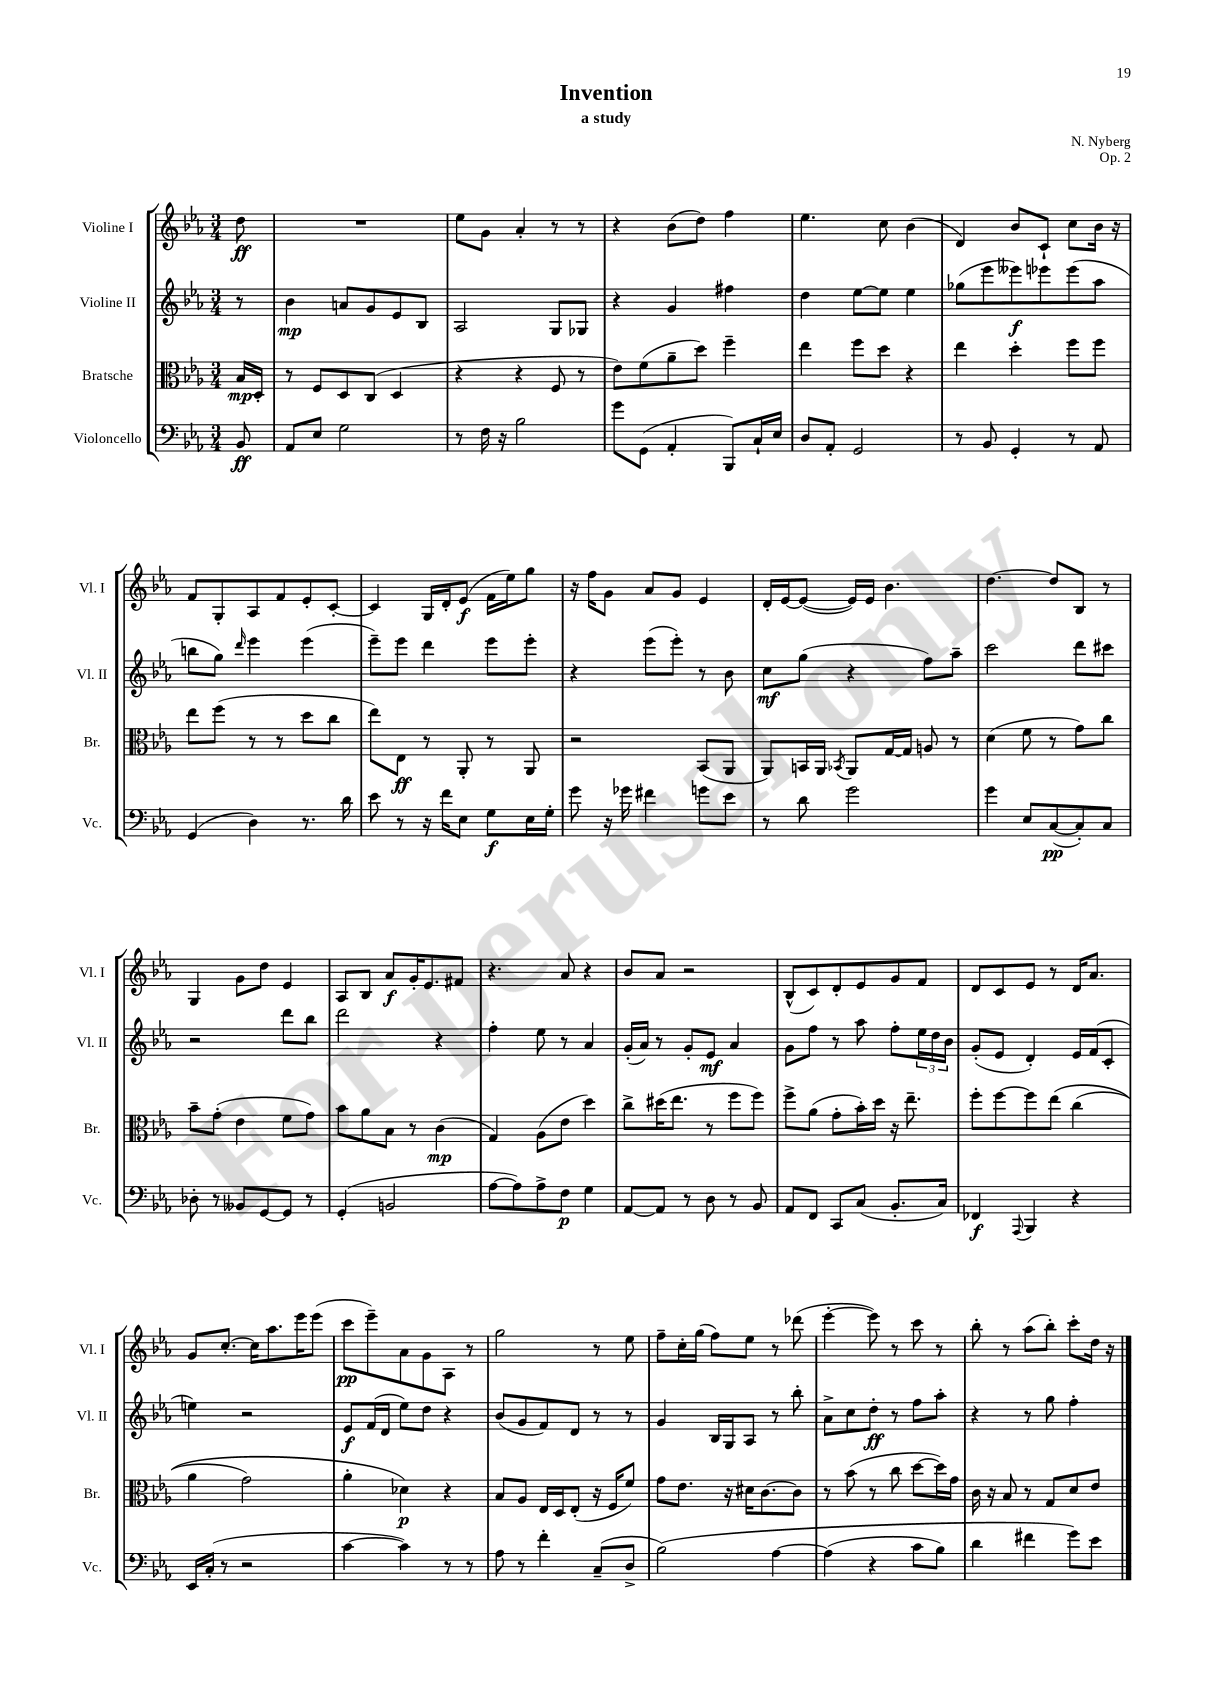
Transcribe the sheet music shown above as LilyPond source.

\header { title = "Invention" composer = "N. Nyberg" subtitle = "a study" opus = "Op. 2" }
<<
\new StaffGroup <<
\new Staff = "s0" \with { instrumentName = "Violine I" shortInstrumentName = "Vl. I" } {
    \clef treble \key ees \major \numericTimeSignature \time 3/4 \partial 8
    d''8\ff |
    R2. |
    ees''8 g'8 aes'4-. r8 r8 |
    r4 bes'8( d''8) f''4 |
    ees''4. c''8 bes'4( |
    d'4) bes'8 c'8-! c''8 bes'16 r16 |
    f'8 g8-. aes8 f'8 ees'8-. c'8~-. |
    c'4 g16 d'16-. ees'8\f( f'16 ees''16) g''8 |
    r16 f''16 g'8 aes'8 g'8 ees'4 |
    d'16-. ees'16~ ees'8~( ees'16) ees'16 bes'4. |
    d''4.~ d''8 bes8 r8 |
    g4 g'8 d''8 ees'4 |
    aes8 bes8 aes'8\f g'16-. ees'8. fis'8 |
    r4. aes'8 r4 |
    bes'8 aes'8 r2 |
    bes8-^( c'8) d'8-. ees'8 g'8 f'8 |
    d'8 c'8 ees'8 r8 d'16 aes'8. |
    g'8 c''8.~-. c''16 aes''8. ees'''16 ees'''8( |
    c'''8\pp ees'''8--) aes'8 g'8 aes8 r8 |
    g''2 r8 ees''8 |
    f''8-- c''16-. g''16( f''8) ees''8 r8 des'''8( |
    ees'''4~-. ees'''8) r8 c'''8 r8 |
    bes''8-. r8 aes''8( bes''8-.) c'''8-. d''16 r16 \bar "|." |
}
\new Staff = "s1" \with { instrumentName = "Violine II" shortInstrumentName = "Vl. II" } {
    \clef treble \key ees \major \numericTimeSignature \time 3/4 \partial 8
    r8 |
    bes'4\mp a'8 g'8 ees'8 bes8 |
    aes2 g8 ges8 |
    r4 g'4 fis''4 |
    d''4 ees''8~ ees''8 ees''4 |
    ges''8( ees'''8 eeses'''8\f) ees'''8 ees'''8( aes''8 |
    b''8 g''8) \grace { d'''16 } ees'''4 ees'''4( |
    ees'''8--) ees'''8 d'''4 ees'''8 ees'''8-. |
    r4 ees'''8( ees'''8-.) r8 bes'8 |
    c''8\mf g''8( r4 f''8) aes''8-- |
    c'''2 d'''8 cis'''8 |
    r2 d'''8 bes''8 |
    d'''2 r4 |
    f''4-. ees''8 r8 aes'4 |
    g'16-.( aes'16) r8 g'8-. ees'8\mf aes'4 |
    g'8 f''8 r8 aes''8 f''8-. \tuplet 3/2 { ees''16 d''16 bes'16 } |
    g'8-.( ees'8 d'4-.) ees'16 f'16( c'8-. |
    e''4) r2 |
    ees'8\f f'16( d'16 ees''8) d''8 r4 |
    bes'8( g'8 f'8) d'8 r8 r8 |
    g'4 bes16 g16 aes8 r8 bes''8-. |
    aes'8-> c''8 d''8-.\ff r8 f''8 aes''8-. |
    r4 r8 g''8 f''4-. \bar "|." |
}
\new Staff = "s2" \with { instrumentName = "Bratsche" shortInstrumentName = "Br." } {
    \clef alto \key ees \major \numericTimeSignature \time 3/4 \partial 8
    bes16\mp d16-. |
    r8 f8 d8 c8( d4 |
    r4 r4 f8 r8 |
    ees'8) f'8( aes'8-- d''8) f''4-- |
    ees''4 f''8 d''8 r4 |
    ees''4 d''4-. f''8 f''8 |
    ees''8 f''8( r8 r8 d''8 c''8 |
    ees''8) ees8\ff r8 aes,8-. r8 aes,8 |
    r2 bes,8( aes,8 |
    aes,8) b,16 aes,16 \acciaccatura { bes,8 } aes,8 g16~ g16 a8 r8 |
    d'4( f'8 r8 g'8) c''8 |
    bes'8-- g'8-.( ees'4 f'8 g'8) |
    bes'8 aes'8 bes8 r8 c'4\mp( |
    g4) aes8( ees'8 d''4) |
    c''8-> dis''16( ees''8. r8 f''8 f''8) |
    f''8-> aes'8( g'8-. bes'16-.) d''16 r16 ees''8.-- |
    f''8-. f''8~ f''8 ees''8\( c''4( |
    aes'4 g'2) |
    aes'4-. des'4\p\) r4 |
    bes8 aes8 ees16 d16 ees8-.( r16 f16 f'8) |
    g'8 ees'8. r16 dis'16 c'8.~ c'8 |
    r8 bes'8( r8 c''8 d''8~ d''16) g'16 |
    c'16 r16 bes8 r8 g8 d'8 ees'8 \bar "|." |
}
\new Staff = "s3" \with { instrumentName = "Violoncello" shortInstrumentName = "Vc." } {
    \clef bass \key ees \major \numericTimeSignature \time 3/4 \partial 8
    bes,8\ff |
    aes,8 ees8 g2 |
    r8 f16 r16 bes2 |
    g'8 g,8( aes,4-. bes,,8) c16-! ees16 |
    d8 aes,8-. g,2 |
    r8 bes,8 g,4-. r8 aes,8 |
    g,4( d4) r8. d'16 |
    ees'8 r8 r16 f'16 ees8 g8\f ees16 g16-. |
    g'8 r16 ges'16 fis'4 g'8 ees'8 |
    r8 d'8 g'2 |
    g'4 ees8 c8~\pp( c8-.) c8 |
    des8-. r8 beses,8 g,8~ g,8 r8 |
    g,4-.( b,2 |
    aes8~ aes8) aes8-> f8\p g4 |
    aes,8~ aes,8 r8 d8 r8 bes,8 |
    aes,8 f,8 c,8 c8( bes,8.-. c16) |
    fes,4\f \appoggiatura { aes,,8 } bes,,4 r4 |
    ees,16 c16-.( r8 r2 |
    c'4~ c'4) r8 r8 |
    aes8 r8 f'4-. c8--( d8-> |
    bes2)\( aes4~ |
    aes4( r4 c'8 bes8) |
    d'4 fis'4 g'8\) ees'8 \bar "|." |
}
>>
>>
\layout { \context { \Score \remove "Bar_number_engraver" } }
